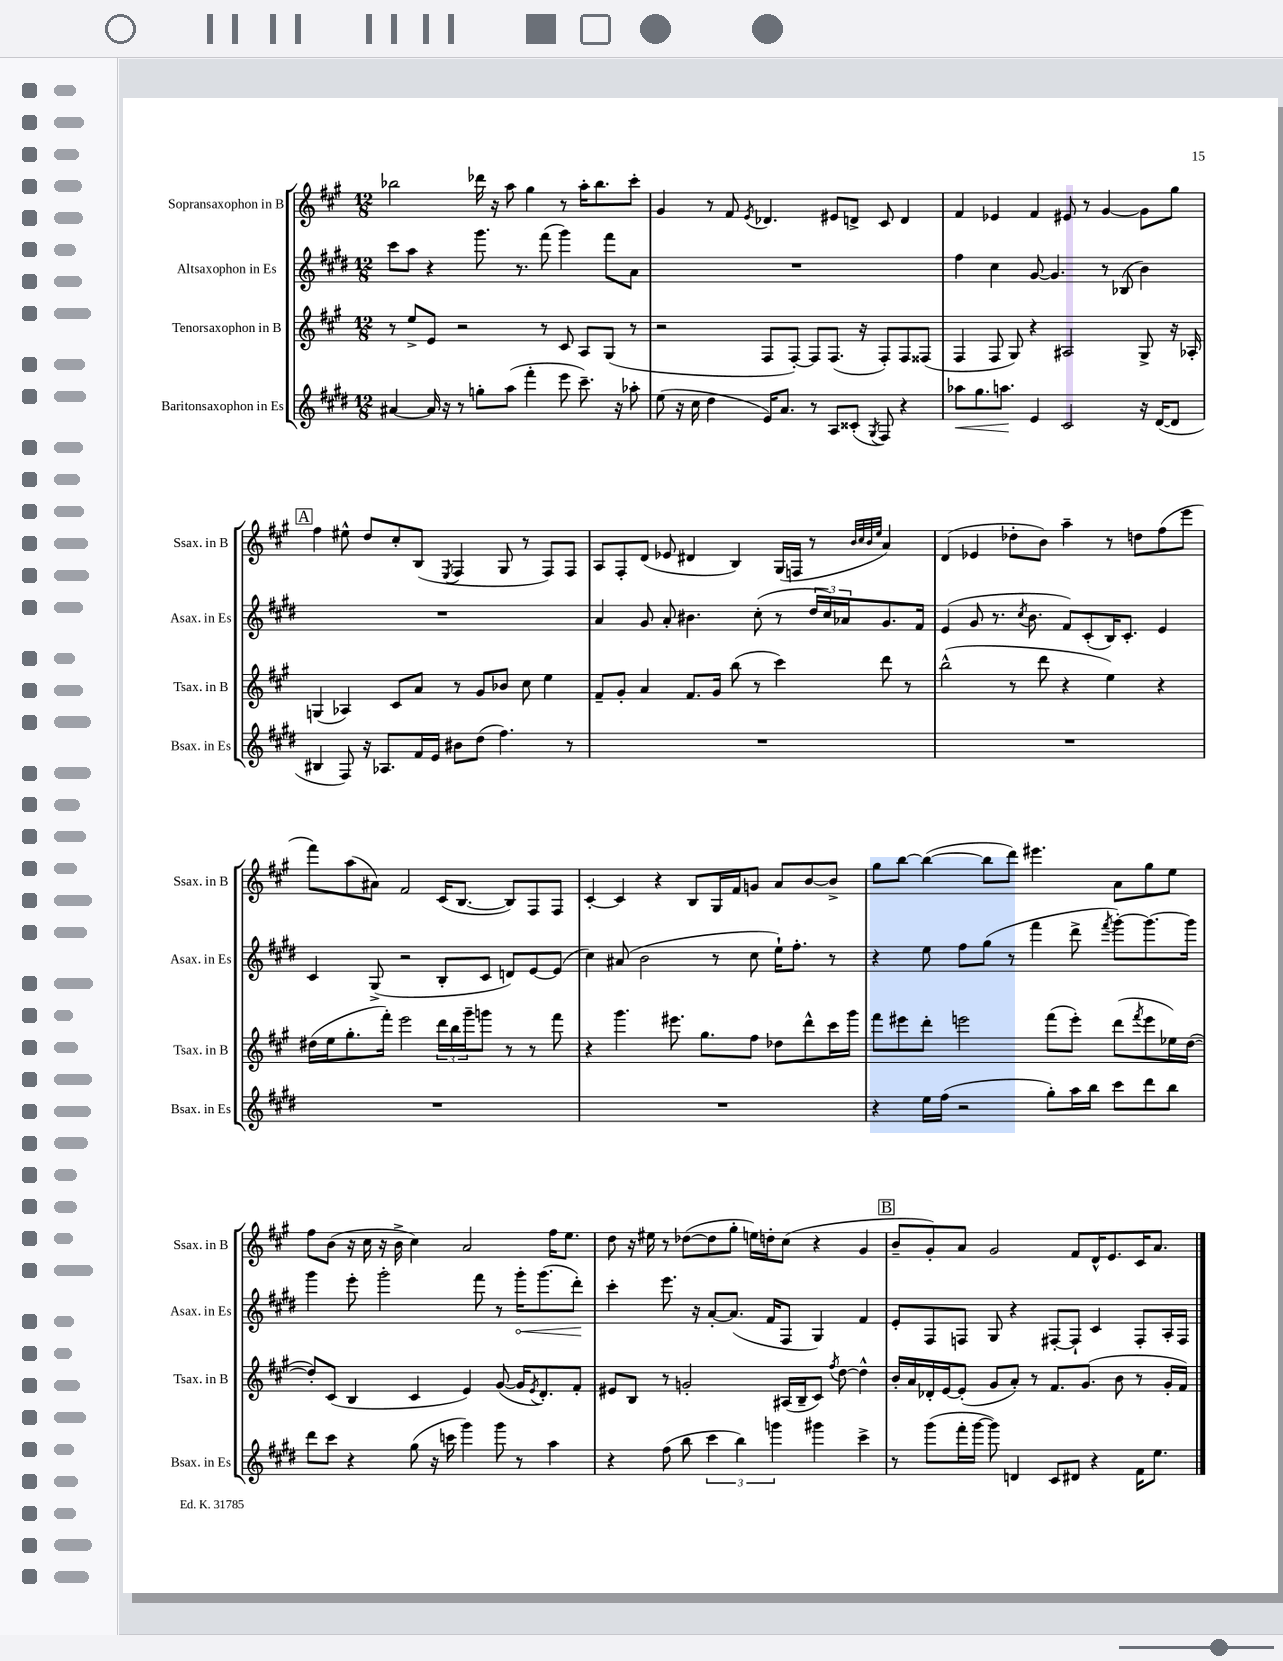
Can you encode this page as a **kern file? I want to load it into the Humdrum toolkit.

**kern	**kern	**kern	**kern
*staff4	*staff3	*staff2	*staff1
*clefG2	*clefG2	*clefG2	*clefG2
*k[f#c#g#d#]	*k[f#c#g#]	*k[f#c#g#d#]	*k[f#c#g#]
*M12/8	*M12/8	*M12/8	*M12/8
[4a#	8r	8ccc#	2bb-
.	8ee^	8aa	.
16a#]	8e	4r	.
16r	.	.	.
8r	2r	.	.
8gg'	.	8.ggg#	16ddd-
.	.	.	16r
(8aa	.	.	8aa
.	.	8.r	.
4fff#'	.	.	4gg#
.	8r	(8fff#	.
8eee	8c#	4ggg#)	8r
8.ccc#~)	8A	.	16aa'
.	.	.	8.bb-
.	(8G#	8fff#	.
16r	.	.	.
8aa-'	8r	8a	8ccc#'
=	=	=	=
(8ee	2r	1.r	4g#
16r	.	.	.
16cc#	.	.	.
4dd#	.	.	8r
.	.	.	8f#
.	.	.	8qe
16e)	8F#	.	4.d-
8.a	.	.	.
.	[8F#')	.	.
8r	8F#]	.	.
8A	(8.F#	.	8e#
(8c##'	.	.	8d^
.	16r	.	.
8qG#	.	.	.
8F#)	8F#')	.	8c#
4r	8F#	.	4d
.	(8F##	.	.
=	=	=	=
8aa-	4F#	4ff#	4f#
8.gg#	.	.	.
.	8F#	4cc#	4e-
8.aa	.	.	.
.	8G#)	.	.
4e	4r	[8g#	4f#
.	.	4.g#]	.
2c#	2A#	.	8e#
.	.	.	8r
.	.	8r	[4g#
.	.	(8B-	.
16r	8G#^	4b)	8g#]
([16d#	.	.	.
8d#]	16r	.	8gg#
.	16A-'	.	.
=	=	=	=
4B#	(4G	1.r	4ff#
8F#)	4A-)	.	8ee#^^
16r	.	.	8dd
8.A-	.	.	.
.	8c#	.	8cc#'
16f#	8a	.	(8B
16e	.	.	.
.	.	.	8qE
8b#	8r	.	4F#
(8dd#	8g#	.	.
4.ff#)	8b-	.	8G#
.	8cc#	.	8r
.	4ee	.	8F#)
8r	.	.	8F#
=	=	=	=
1.r	8f#~	4a	8A
.	8g#'	.	8F#'
.	4a	8g#	(8d
.	.	8a'	8e-
.	8.f#	4.b#	4d#
.	16g#	.	.
.	(8bb	.	4B)
.	8r	(8cc#'	.
.	4ccc#)	8r	(16G#
.	.	.	16F
.	.	24dd#	8r
.	.	24cc#)	.
.	.	24a-	.
.	.	.	32qqb
.	.	.	32qqcc#
.	.	.	32qqb
.	.	.	32qqee
.	8ddd	8.g#	4a)
.	8r	.	.
.	.	16f#	.
=	=	=	=
1.r	(2bb^^	(4e	(4d
.	.	8g#	4e-
.	.	8.r	.
.	8r	.	8dd-'
.	.	8qcc#	.
.	.	8.b	.
.	8ddd	.	8b)
.	4r	8f#)	4aa~
.	.	(8c#'	.
.	4ee)	16B)	8r
.	.	8.c#'	.
.	.	.	8dd
.	4r	4e	(8ff#
.	.	.	8eee
=	=	=	=
1.r	(16dd#	4c#	8fff#)
.	16ee	.	.
.	8.gg#'	.	(8aa
.	.	(8G#^	8a#)
.	16fff#')	.	.
.	2eee	2r	2f#
.	24ddd	8B'	(16c#
.	24bb	.	.
.	.	.	[8.B
.	24ggg#~	.	.
.	8ggg	8c#	.
.	8r	8d)	8B])
.	8r	[8e	8F#
.	8fff#	(8e]	8F#
=	=	=	=
1.r	4r	4cc#)	[4c#'
.	4.ggg#	(8a#	4c#]
.	.	2b	.
.	.	.	4r
.	8.eee#	.	.
.	.	.	8B
.	8.gg#	.	.
.	.	8r	16G#
.	.	.	16f#
.	8ff#	8cc#	8g
.	8dd-	16ee`)	8a
.	.	8.ff#'	.
.	8ddd^^	.	[8b
.	16ccc#	8r	8b^]
.	16ggg#	.	.
=	=	=	=
4r	8fff#	4r	8gg#
.	8eee#	.	[8bb
16ee	8ddd'	8ee	(4bb_
(16ff#	.	.	.
2r	2eee	8ff#	.
.	.	(8gg#	8bb]
.	.	8r	8ddd)
.	.	4fff#	4.eee#
8gg#')	(8fff#	.	.
16aa	8eee')	8ddd#^	.
16bb	.	.	.
.	.	8qfff#	.
8ccc#	(8ddd	[8ggg#')	8a
.	8qfff#	.	.
8ddd#	8eee	8.ggg#_	8gg#
8bb	16ee-)	.	8ee
.	([16dd	16ggg#]	.
=	=	=	=
8ddd#	8dd'])	4ggg#	8ff#
8ccc#	(8c#	.	(8b
4r	4B	8eee'	16r
.	.	.	16cc#
.	.	2ggg#'	16r
.	.	.	16b^
(8gg#	4c#	.	4cc#)
16r	.	.	.
16ccc	.	.	.
4ggg#)	4e)	.	2a
.	.	8fff#	.
8ggg#	([8g#	8r	.
8r	16g#]	16ggg#'	.
.	8qe	.	.
.	8.d')	(8.ggg#	.
4aa	.	.	16ff#
.	.	.	8.ee
.	8f#'	8ddd#')	.
=	=	=	=
4r	8e#	4ccc#'	8dd
.	8B	.	16r
.	.	.	16ee#
(8ff#	8r	8.eee	8r
8bb	2g'	.	([8dd-
.	.	16r	.
6ccc#	.	[8a'	8dd-]
.	.	(8.a]	8gg#'
6bb)	.	.	.
.	.	.	16ee)
.	.	16f#	16dd'
6ggg	.	.	.
.	(16A#	8F#	(8cc#
.	16B~	.	.
4ggg#	8c#)	4G#)	4r
.	8qff#	.	.
.	[8dd	.	.
4ccc#^	4dd^^]	4f#	4g#
=	=	=	=
8r	16b'	8e'	8b~
.	16a	.	.
(8ggg#	16d-'	8F#	8g#')
.	[16e	.	.
16fff#'	(8e']	8F	8a
[16ggg#	.	.	.
8ggg#])	8g#	8G#	2g#
4d	8a')	4r	.
.	8r	.	.
8c#	8.f#	[8F#'	.
8d#	.	8F#`]	8f#
.	(8.g#	.	.
4r	.	4c#	16d^^
.	.	.	8.e
.	8b	.	.
16f#	8r	8F#'	16c#
8.ee	.	.	8.a
.	16g#'	16A'	.
.	16f#)	16F#	.
==	==	==	==
*-	*-	*-	*-
